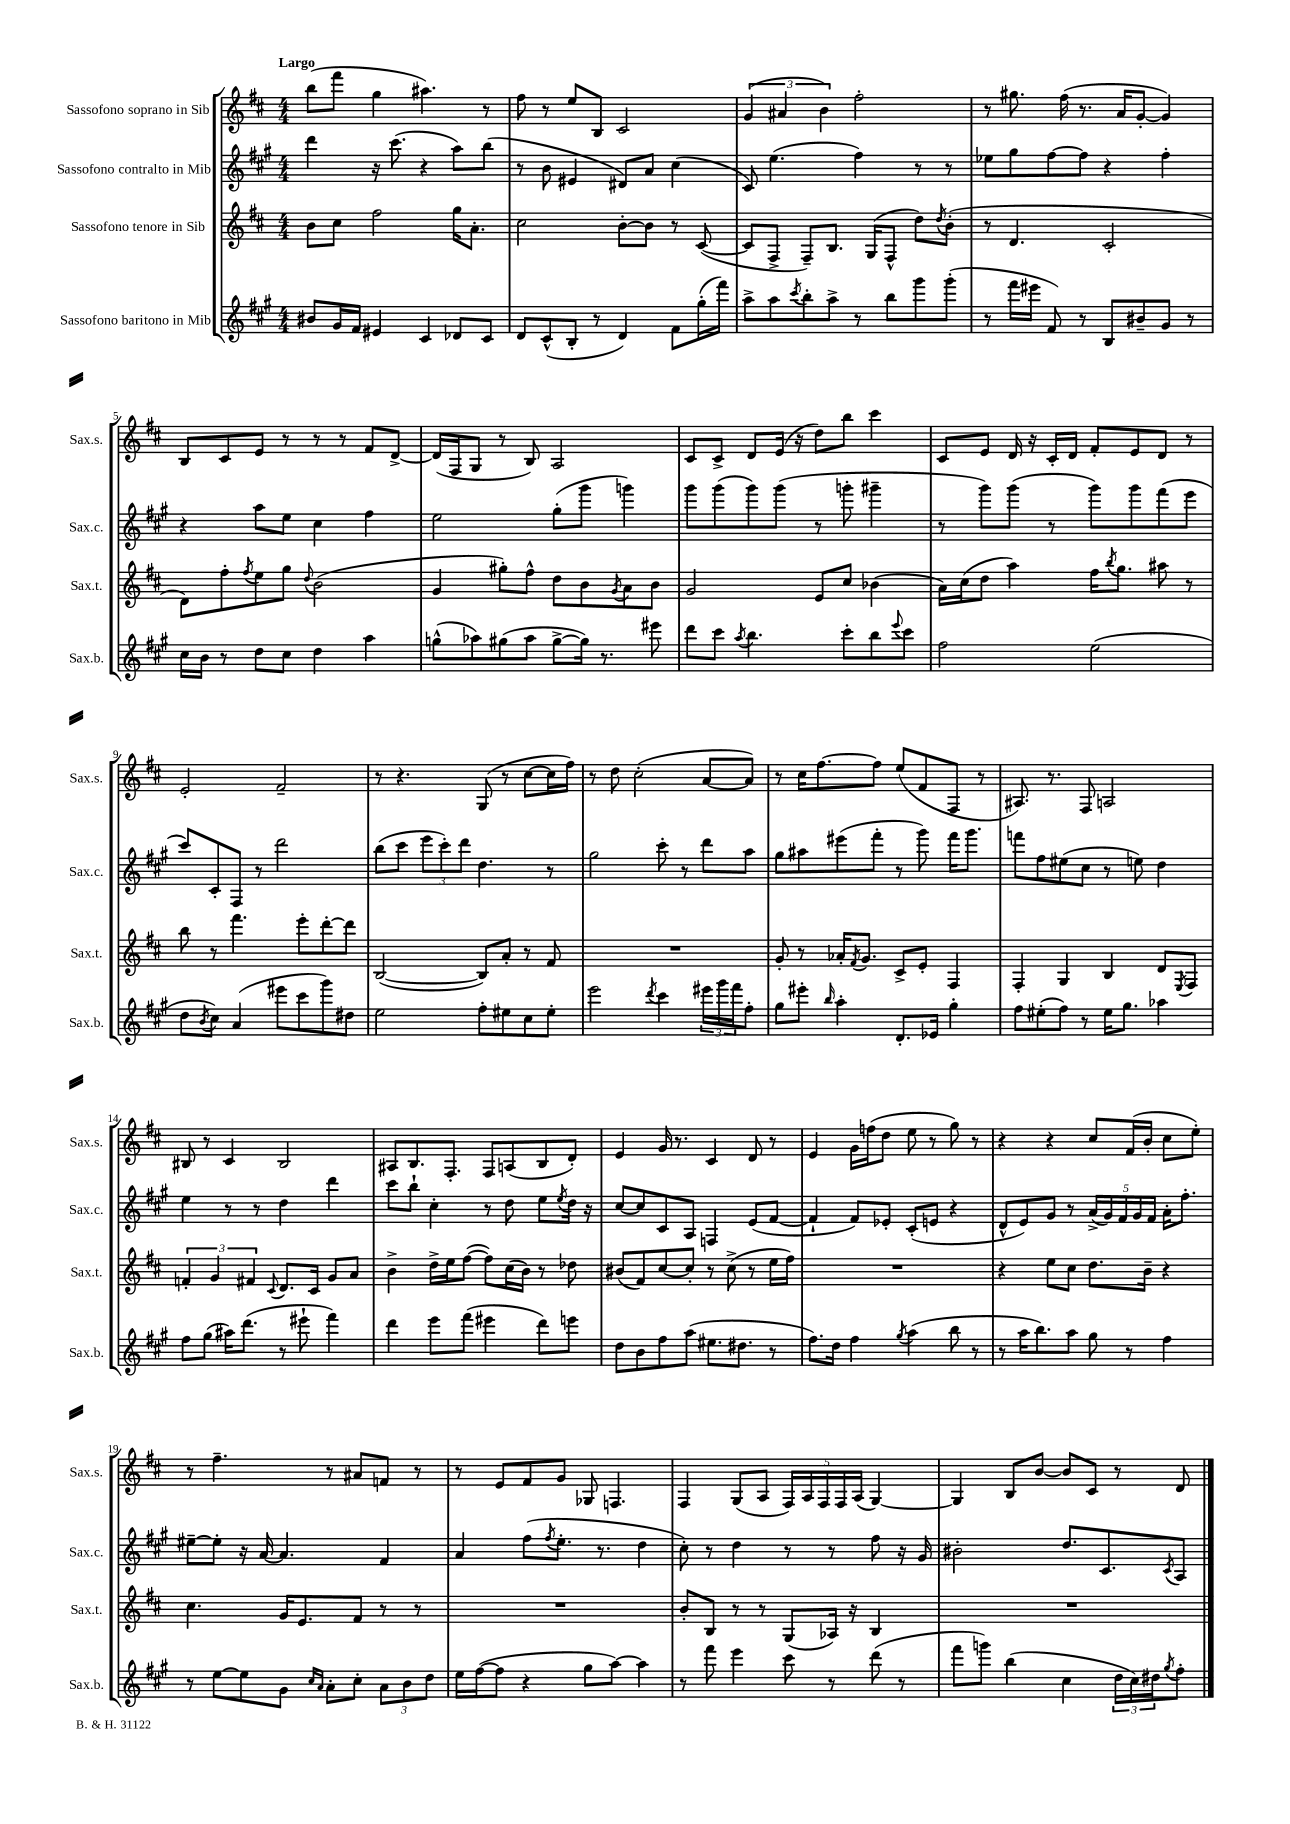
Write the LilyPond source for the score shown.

<<
\new StaffGroup <<
\new Staff = "s0" \with { instrumentName = "Sassofono soprano in Sib" shortInstrumentName = "Sax.s." } {
    \clef treble \key d \major \numericTimeSignature \time 4/4 \tempo "Largo"
    b''8( fis'''8 g''4 ais''4.) r8 |
    fis''8 r8 e''8 b8 cis'2 |
    \tuplet 3/2 { g'4( ais'4 b'4) } fis''2-. |
    r8 gis''8. fis''16( r8. a'16 g'8~-. g'4) |
    b8 cis'8 e'8 r8 r8 r8 fis'8 d'8~-> |
    d'16( fis16 g8 r8 b8) a2 |
    cis'8 cis'8-> d'8 e'16( r16 d''8) b''8 cis'''4 |
    cis'8 e'8 d'16 r16 cis'16-. d'16 fis'8-. e'8 d'8 r8 |
    e'2-. fis'2-- |
    r8 r4. g8( r8 cis''8~ cis''16 fis''16) |
    r8 d''8 cis''2-.( a'8~ a'8) |
    r8 cis''16 fis''8.~ fis''8 e''8( fis'8 fis8 r8 |
    ais8.) r8. fis8 a2 |
    bis8 r8 cis'4 bis2 |
    ais8 b8. fis8.-. fis8 a8( b8 d'8-.) |
    e'4 g'16 r8. cis'4 d'8 r8 |
    e'4 g'16 f''16( d''8 e''8 r8 g''8) r8 |
    r4 r4 cis''8 fis'16( b'16-. cis''8 e''8-.) |
    r8 fis''4.-- r8 ais'8 f'8 r8 |
    r8 e'8 fis'8 g'8 ges8 f4. |
    fis4 g8( a8 \tuplet 5/4 { fis16) a16 fis16 fis16 a16( } g4~) |
    g4 b8 b'8~ b'8 cis'8 r8 d'8 \bar "|." |
}
\new Staff = "s1" \with { instrumentName = "Sassofono contralto in Mib" shortInstrumentName = "Sax.c." } {
    \clef treble \key a \major \numericTimeSignature \time 4/4
    d'''4 r16 cis'''8.( r4 a''8) b''8( |
    r8 b'8 eis'4 dis'8) a'8 cis''4( |
    cis'8) e''4.( fis''4) r8 r8 |
    ees''8 gis''8 fis''8~ fis''8 r4 fis''4-. |
    r4 a''8 e''8 cis''4 fis''4 |
    e''2 gis''8-.( gis'''8 g'''4) |
    gis'''8 gis'''8( gis'''8) gis'''8( r8 g'''8-. gis'''4-- |
    r8 gis'''8) gis'''8( r8 gis'''8) gis'''8 fis'''8( e'''8 |
    cis'''8) cis'8-. fis8 r8 d'''2 |
    b''8( cis'''8 \tuplet 3/2 { e'''8 cis'''8-.) d'''8 } d''4. r8 |
    gis''2 cis'''8-. r8 d'''8 a''8 |
    gis''8 ais''8 eis'''8( fis'''8-. r8 gis'''8) fis'''16 gis'''8. |
    f'''8 fis''8 eis''8( cis''8 r8 e''8) d''4 |
    e''4 r8 r8 d''4 d'''4 |
    cis'''8 b''8-! cis''4-. r8 d''8 e''8 \acciaccatura { e''8 } d''16 r16 |
    cis''8~ cis''8 cis'8 a8 f4 e'8( fis'8~ |
    fis'4-! fis'8) ees'8-. cis'8-.( e'8 r4 |
    d'8-^ e'8) gis'8 r8 \tuplet 5/4 { a'16->( gis'16) fis'16 gis'16 fis'16 } a'16-. fis''8.-. |
    eis''8~-- eis''8-. r16 a'16~ a'4. fis'4 |
    a'4 fis''8( \acciaccatura { fis''8 } e''8.-. r8. d''4 |
    cis''8-.) r8 d''4 r8 r8 fis''8 r16 gis'16 |
    bis'2-. d''8. cis'8. \acciaccatura { cis'8 } a8 \bar "|." |
}
\new Staff = "s2" \with { instrumentName = "Sassofono tenore in Sib" shortInstrumentName = "Sax.t." } {
    \clef treble \key d \major \numericTimeSignature \time 4/4
    b'8 cis''8 fis''2 g''16 a'8.-. |
    cis''2 b'8~-. b'8 r8 cis'8~( |
    cis'8 fis8-> fis8--) b8. g16( fis8-^ d''8) \acciaccatura { d''8 } b'8-.( |
    r8 d'4. cis'2-. |
    d'8) fis''8-. \acciaccatura { fis''8 } e''8 g''8 \appoggiatura { d''8 } b'2( |
    g'4 gis''8-.) fis''8-^ d''8 b'8 \acciaccatura { g'8 } a'8 b'8 |
    g'2 e'8 cis''8 bes'4( |
    a'16) cis''16( d''8 a''4) fis''16 \acciaccatura { b''8 } g''8. ais''8 r8 |
    b''8 r8 fis'''4. e'''8-. d'''8~-. d'''8 |
    b2~( b8) a'8-. r8 fis'8 |
    R1 |
    g'8-. r8 aes'16-. \acciaccatura { fis'8 } g'8. cis'8-> e'8-. fis4 |
    fis4-. g4 b4 d'8 \acciaccatura { e8 } fis8 |
    \tuplet 3/2 { f'4-. g'4 fis'4 } \appoggiatura { cis'8 } d'8. cis'16 g'8 a'8 |
    b'4-> d''16-> e''16 fis''8~( fis''8) cis''16( b'16) r8 des''8 |
    bis'8( fis'8) cis''8~ cis''8-. r8 cis''8->( r8 e''16 fis''16) |
    R1 |
    r4 e''8 cis''8 d''8. b'16-- r4 |
    cis''4. g'16 e'8. fis'8 r8 r8 |
    R1 |
    b'8-. b8 r8 r8 g8( aes16) r16 b4 |
    R1 \bar "|." |
}
\new Staff = "s3" \with { instrumentName = "Sassofono baritono in Mib" shortInstrumentName = "Sax.b." } {
    \clef treble \key a \major \numericTimeSignature \time 4/4
    bis'8 gis'16 fis'16 eis'4 cis'4 des'8 cis'8 |
    d'8 cis'8-^( b8-. r8 d'4) fis'8 gis''16-.( fis'''16) |
    a''8-> a''8 \acciaccatura { cis'''8 } b''8-. a''8-> r8 b''8 gis'''8 gis'''8-.( |
    r8 fis'''16 eis'''16 fis'8) r8 b8 bis'8-- gis'8 r8 |
    cis''16 b'16 r8 d''8 cis''8 d''4 a''4 |
    g''8-^( aes''8) gis''8( aes''8 gis''8~-> gis''16) r8. eis'''8 |
    d'''8 cis'''8 \acciaccatura { a''8 } b''4. cis'''8-. b''8 \appoggiatura { e'''8 } cis'''8 |
    fis''2 e''2( |
    d''8 \acciaccatura { b'8 } cis''8) a'4( eis'''8 cis'''8 gis'''8) dis''8 |
    e''2 fis''8-. eis''8 cis''8 eis''8-. |
    e'''2 \acciaccatura { d'''8 } cis'''4 \tuplet 3/2 { eis'''16 gis'''16 fis'''16 } fis''8-. |
    gis''8 eis'''8-. \grace { b''16 } a''4-. d'8.-. ees'16 gis''4-. |
    fis''8 eis''8-.( fis''8) r8 eis''16 gis''8. aes''4 |
    fis''8 gis''8( ais''16) d'''8.( r8 eis'''8-! fis'''4) |
    d'''4 e'''8 fis'''8( eis'''4 d'''8) e'''8 |
    d''8 b'8 fis''8 a''8( eis''8. dis''8. r8 |
    fis''8.) d''16 fis''4 \acciaccatura { gis''8 } a''4( b''8 r8 |
    r8 a''16 b''8.) a''8 gis''8 r8 fis''4 |
    r8 e''8~ e''8 gis'8 \grace { cis''16 a'16 } a'8-. cis''8-. \tuplet 3/2 { a'8 b'8 d''8 } |
    e''16 fis''16~( fis''8 r4 gis''8 a''8~) a''4 |
    r8 fis'''8 e'''4 cis'''8 r8 d'''8( r8 |
    fis'''8 g'''8) b''4( cis''4 \tuplet 3/2 { d''16 cis''16) dis''16 } \acciaccatura { gis''8 } fis''8-. \bar "|." |
}
>>
>>
